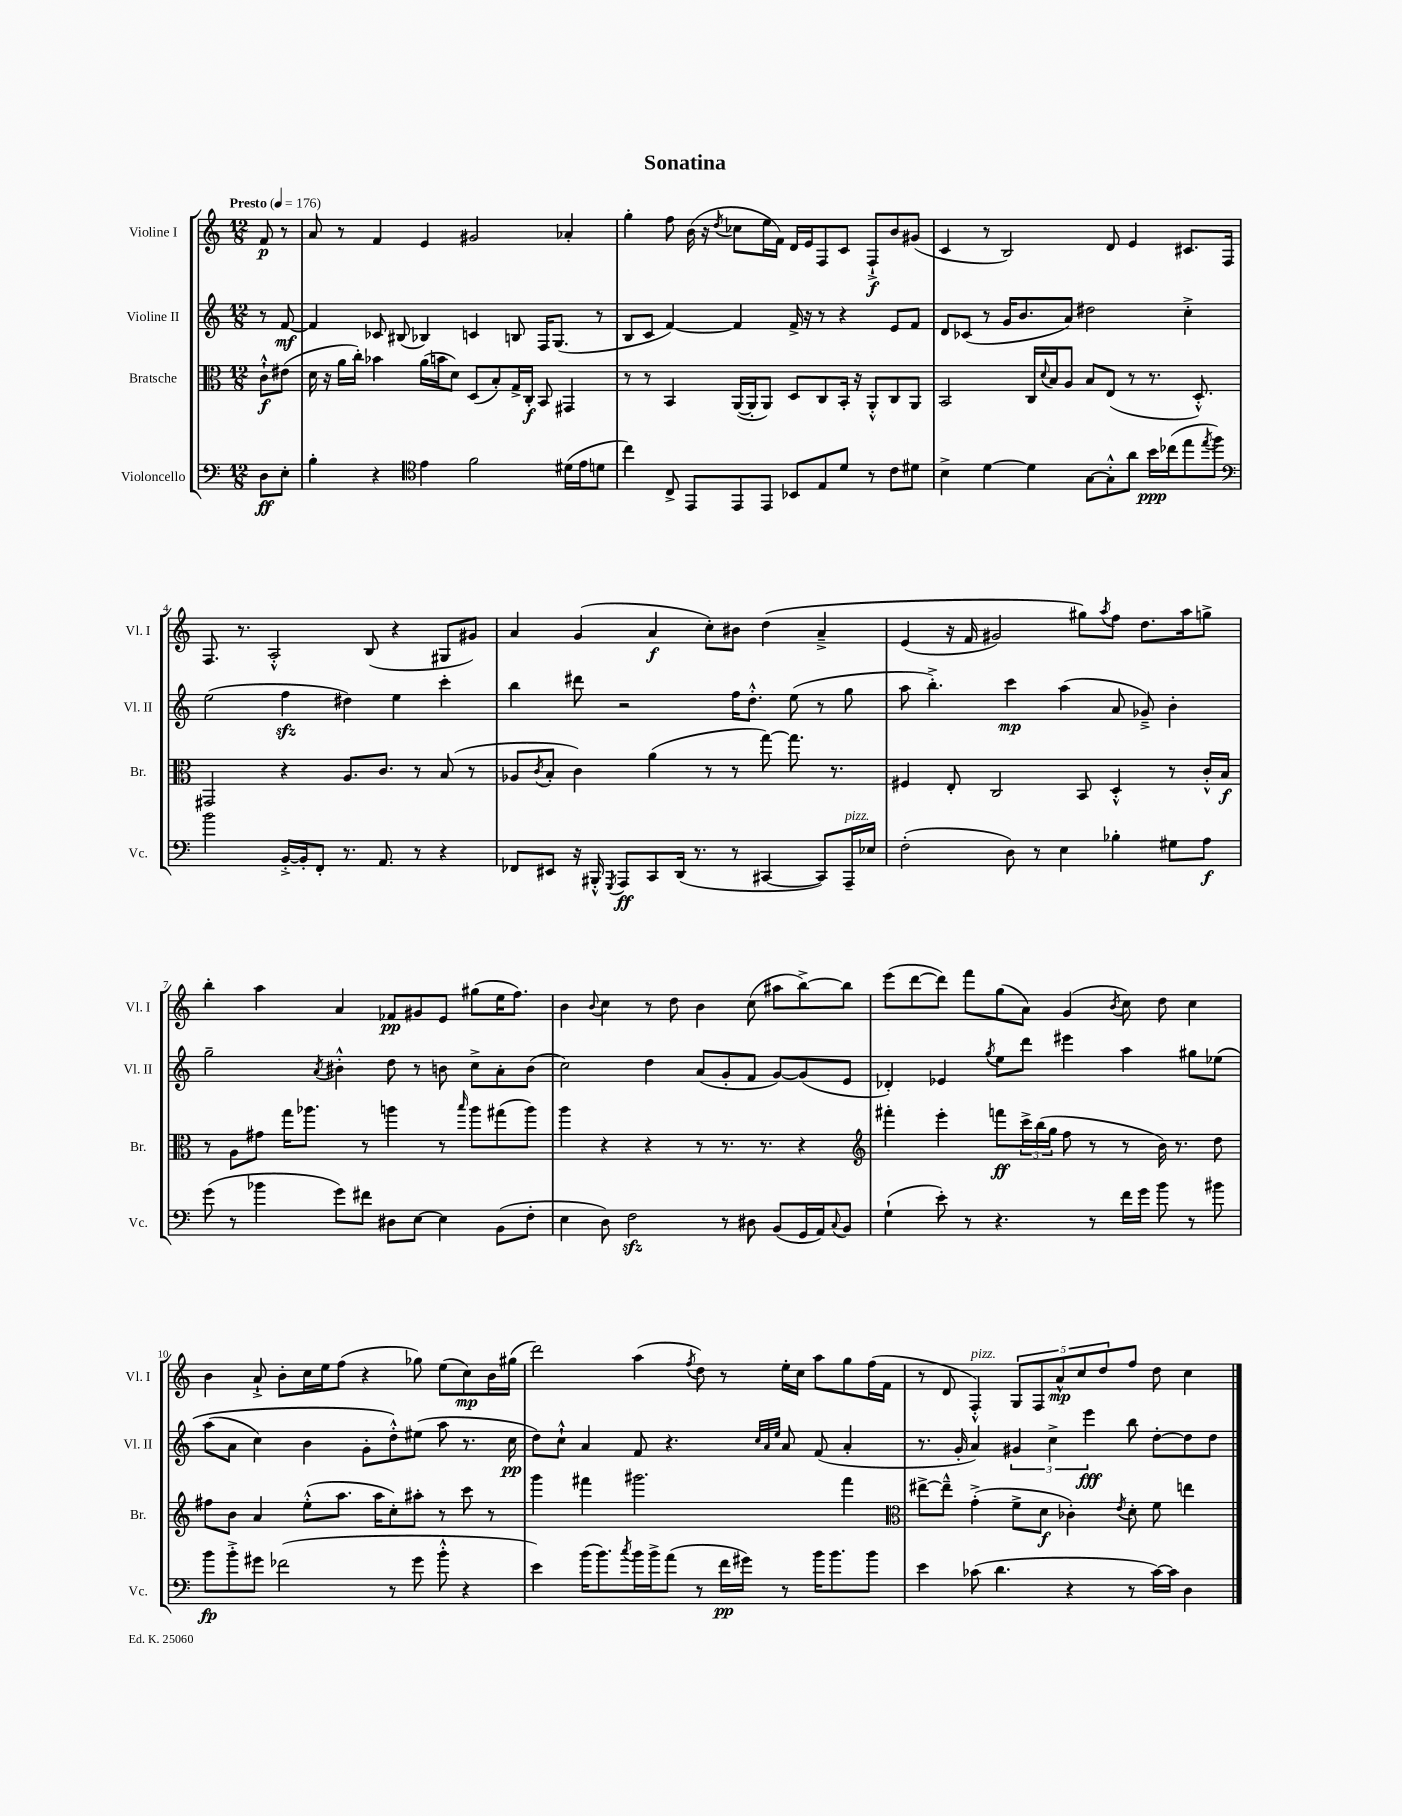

**kern	**kern	**kern	**kern
*staff4	*staff3	*staff2	*staff1
*clefF4	*clefC3	*clefG2	*clefG2
*k[]	*k[]	*k[]	*k[]
*M12/8	*M12/8	*M12/8	*M12/8
*MM176	*MM176	*MM176	*MM176
8D	8c`^^	8r	8f
8E'	(8e#	[8f	8r
=	=	=	=
4B'	16d	4f]	8a
.	16r	.	.
.	16a	.	8r
.	16cc')	.	.
4r	4b-	8c-	4f
.	.	(8B#	.
*clefC4	*	*	*
4e	(16a	4B-)	4e
.	16b	.	.
.	8d)	.	.
2f	(8D	4c	2g#
.	8B')	.	.
.	16G^	8B	.
.	16C'	.	.
.	8BB	16F	.
.	.	(8.G	.
(16d#	4GG#	.	4a-'
16e	.	.	.
8d	.	8r	.
=	=	=	=
4cc)	8r	8B	4gg'
.	8r	8c	.
8C^	4BB	[4f)	8ff
8EE	.	.	(16b
.	.	.	16r
.	.	.	8qdd
8EE	([16AA	4f]	8cc-
.	16AA']	.	.
8EE	8AA)	.	16ee
.	.	.	16f)
8BB-	8D	16f^	16d
.	.	16r	16e
8E	8C	8r	8F
8d	16BB'	4r	8c
.	16r	.	.
8r	8AA'^^	.	8F`^
8c	8C	8e	8b
8d#	8AA	8f	(8g#
=	=	=	=
4B^	2BB	8d	4c
.	.	(8c-	.
[4d	.	8r	8r
.	.	16g	2B)
.	.	8.b	.
4d]	16C	.	.
.	8qqd	.	.
.	16B	.	.
.	8A	8a)	.
[8G	8B	2dd#	.
8G'^^]	(8E	.	8d
8a	8r	.	4e
16b	8.r	.	.
(16cc-	.	.	.
8ee	.	4cc'^	8.c#
.	8.D'^^)	.	.
8qee	.	.	.
8ff)	.	.	.
.	.	.	16F
=	=	=	=
*clefF4	*	*	*
2b	2GG#	(2ee	8.F
.	.	.	8.r
.	.	.	2A'^^
[16BB'^	4r	4ff	.
16BB']	.	.	.
8FF'	.	.	.
8.r	8.A	4dd#)	.
.	.	.	(8B
8.AA	8.c	.	.
.	.	4ee	4r
8r	8r	.	.
4r	(8B	4ccc'	8G#
.	8r	.	8g#)
=	=	=	=
8FF-	8A-	4bb	4a
.	8qc	.	.
8EE#	8B'	.	.
16r	4c)	8ddd#	(4g
16BBB#'^^	.	.	.
8qGGG	.	.	.
8AAA	.	2r	.
8CC	(4a	.	4a
(16DD	.	.	.
8.r	.	.	.
.	8r	.	8cc')
8r	8r	16ff	8b#
.	.	8.dd'^^	.
[4CC#	[8gg)	.	&(4dd
.	8.gg]	(8ee	.
8CC#])	.	8r	4a~^
.	8.r	.	.
16AAA~	.	8gg	.
16E-	.	.	.
=	=	=	=
(2F'	4F#	8aa	(4e
.	.	4.bb'^)	.
.	8E'	.	16r
.	.	.	16f
.	2C	.	2g#)
8D)	.	4ccc	.
8r	.	.	.
4E	.	(4aa	.
.	8BB	.	8gg#&)
.	.	.	8qaa
4B-'	4D'^^	8a	8ff
.	.	8g-~^)	8.dd
8G#	8r	4b'	.
.	.	.	16aa
8A	16c'^^	.	8gg^
.	16B	.	.
=	=	=	=
(8g	8r	2gg~	4bb'
8r	8A	.	.
4b-	8g#	.	4aa
.	16gg	.	.
.	8.aa-	.	.
.	.	8qa	.
8g)	.	4b#'^^	4a
8f#	8r	.	.
8D#	4aa	8dd	8f-
[8E	.	8r	8g#
4E]	8r	8b	8e
.	16qqbb	.	.
.	8aa	8cc^	(8gg#
(8BB	(8gg#	8a'	16ee
.	.	.	8.ff)
8F'	8aa)	(8b	.
=	=	=	=
4E	4aa	2cc)	4b
.	.	.	8qqb
8D)	4r	.	4cc
2F	.	.	.
.	4r	4dd	8r
.	.	.	8dd
.	8r	(8a	4b
8r	8.r	8g'	.
8D#	.	8f	(8cc
.	8.r	.	.
(8BB	.	[8g)	8aa#
16GG	4r	(8g]	[8bb^)
16AA)	.	.	.
8qqC	.	.	.
8BB	.	8e	8bb]
=	=	=	=
*	*clefG2	*	*
(4G`	4fff#'	4d-')	(8eee
.	.	.	[8ddd
8e')	4eee'	4e-	8ddd])
8r	.	.	8fff
.	.	8qgg	.
4.r	8fff	8ee	(8gg
.	24ccc^	8ddd	8a)
.	(24bb	.	.
.	24gg	.	.
.	8ff	4eee#	(4g
8r	8r	.	.
.	.	.	8qb
16f	8r	4aa	8cc)
16g	.	.	.
8b	16b)	.	8dd
.	8.r	.	.
8r	.	8gg#	4cc
8b#	8dd	&(8ee-	.
=	=	=	=
8b	8ff#	(8aa	4b
8b'^	8b	8a	.
8g#	4a	4cc)	8a`^
(2f-	.	.	8b'
.	(8ee'^^	4b	16cc
.	.	.	16ee
.	8.aa	.	(8ff
.	.	8g'	4r
.	16aa	.	.
8r	8cc')	8dd'^^&)	.
8g#	8aa#'	(8ee#	8gg-)
8b'^^	8r	8aa	(8ee
4r	8ccc	8.r	8cc)
.	8r	.	16b
.	.	16cc	(16gg#
=	=	=	=
4e)	4ggg	8dd)	2ddd)
.	.	8cc`^^	.
(16b	4fff#	4a	.
8.b)	.	.	.
8qcc	.	.	.
16b	2.ggg#	8f	(4aa
16b^	.	.	.
(8a	.	4.r	.
.	.	.	8qff
8r	.	.	8dd)
16f	.	.	8r
16g#)	.	.	.
.	.	32qqcc	.
.	.	32qqa	.
.	.	32qqee	.
8r	.	8a	16ee'
.	.	.	16cc
16b	.	(8f	8aa
8.b	.	.	.
.	4fff#	4a'	8gg
8b	.	.	(16ff
.	.	.	16f
=	=	=	=
*	*clefC3	*	*
4e	[8ee#^	8.r	8r
.	8ee#~^^]	.	8d
.	.	16g'	.
(8c-	(4g'^	4a)	4F'^^)
4.d	.	.	.
.	8f^	6g#	10G
.	.	.	10F
.	8d	.	.
.	.	6cc^	.
.	.	.	10a^^
4r	4c-')	.	.
.	.	.	10cc
.	.	6eee	.
.	.	.	10dd
.	8qe	.	.
8r	8d'	8bb	8ff
[16c-)	8f	[8dd'	8dd
16c-]	.	.	.
4D	4ee	8dd]	4cc
.	.	8dd	.
==	==	==	==
*-	*-	*-	*-
